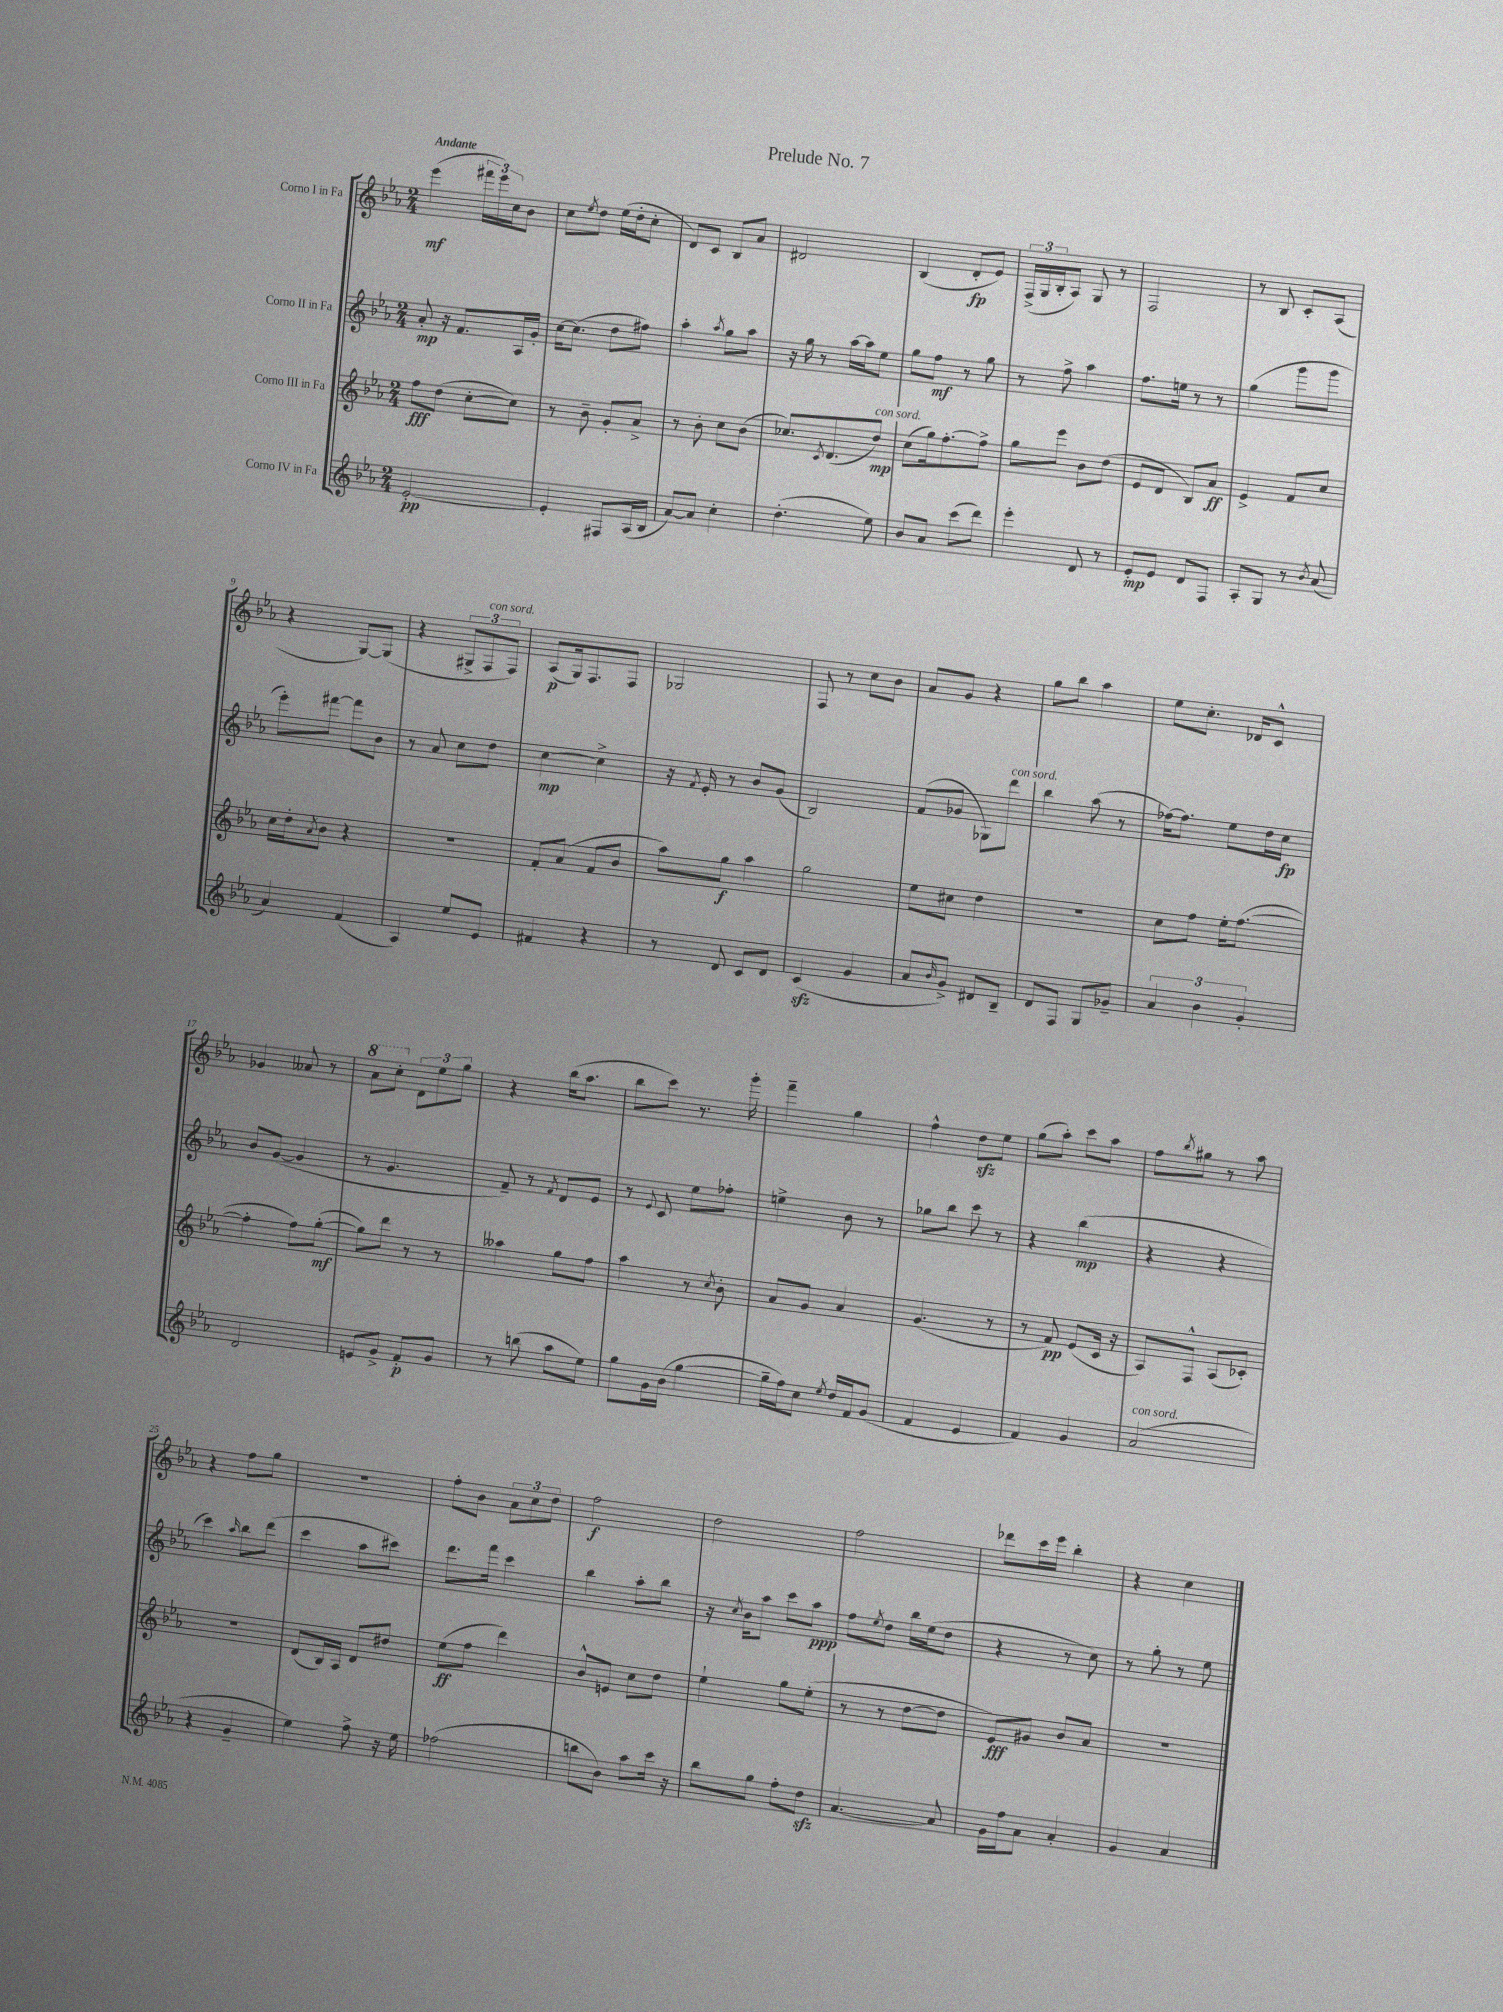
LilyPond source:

\header { title = "Prelude No. 7" }
<<
\new StaffGroup <<
\new Staff = "s0" \with { instrumentName = "Corno I in Fa" } {
    \clef treble \key ees \major \numericTimeSignature \time 2/4 \tempo "Andante"
    ees'''4\mf( \tuplet 3/2 { fis'''16 ees'''16) c''16 } bes'8 |
    c''8 \acciaccatura { ees''8 } d''8 ees''16( d''16-. c''8-. |
    d'8) c'8 bes8 aes'8 |
    dis'2 |
    bes4( d'8-.\fp ees'8) |
    \tuplet 3/2 { f16->( g16 bes16-. } aes8) g8 r8 |
    f2 |
    r8 bes8 c'8-. aes8( |
    r4 g8~) g8( |
    r4 \tuplet 3/2 { gis8-> f8^\markup { \italic "con sord." } f8) } |
    aes8\p( g16) f8. f8 |
    ges2 |
    f8 r8 c''8 bes'8 |
    aes'8 g'8 r4 |
    g''8 bes''8 aes''4 |
    ees''8 c''8.-. des'16 c'8-^ |
    ges'4 aeses'8 r8 |
    \ottava #1 aes''8 c'''8-. \ottava #0 \tuplet 3/2 { d'8 ees''8 g''8 } |
    r4 bes''16( aes''8. |
    bes''8 c'''8) r8. g'''16-. |
    f'''4-- g''4 |
    f''4-^ d''8\sfz ees''8 |
    g''8( aes''8-.) c'''8 aes''8 |
    f''8 \acciaccatura { bes''8 } gis''8 r8 aes''8 |
    r4 f''8 g''8 |
    R2 |
    f''8-. bes'8 \tuplet 3/2 { aes'8 c''8 d''8 } |
    f''2\f |
    d''2 |
    f''2 |
    des'''8 c'''16 ees'''16 bes''4-. |
    r4 c''4 \bar "|." |
}
\new Staff = "s1" \with { instrumentName = "Corno II in Fa" } {
    \clef treble \key ees \major \numericTimeSignature \time 2/4
    aes'8-.\mp r16 f'8. aes16 g'16-. |
    c''16~ c''8.( d''8 fis''8) |
    aes''4-. \acciaccatura { aes''8 } g''8 aes''8 |
    r16 g''16 r8 aes''16~ aes''16 ees''8 |
    g''8 f''8\mf r8 g''8 |
    r8 f''8-> aes''4 |
    f''8. e''16 r8 r8 |
    g''4( g'''8 g'''8 |
    ees'''8-.) fis'''8~ fis'''8 bes'8 |
    r8 aes'8 c''8 d''8 |
    c''4~\mp c''4-> |
    r16 \acciaccatura { f'8 } ees'16-. r8 bes'8 g'8( |
    bes2) |
    f'8( ges'8 ges8) d'''8^\markup { \italic "con sord." } |
    bes''4 aes''8( r8 |
    fes''16~) fes''8. ees''8 d''16 c''16\fp |
    bes'8 g'8~( g'4 |
    r8 g'4. |
    f'8--) r8 \acciaccatura { f'8 } d'8 ees'8 |
    r8 \appoggiatura { ees'8 } c'8 ees''8 fes''8-. |
    e''4-> bes'8 r8 |
    ges''8 bes''8 c'''8 r8 |
    r4 bes''4\mp( |
    r4 r4 |
    c'''4) \grace { aes''16 } bes''8 d'''8( |
    c'''4 aes''8 cis'''8) |
    d'''8. f'''16 c'''4 |
    bes''4 aes''8-. bes''8 |
    r16 \acciaccatura { c''8 } bes'16 aes''8 c'''8 aes''8\ppp |
    f''8 \acciaccatura { ees''8 } d''8 bes''16 ees''16( d''8 |
    r4 r8 c''8) |
    r8 g''8-. r8 ees''8 \bar "|." |
}
\new Staff = "s2" \with { instrumentName = "Corno III in Fa" } {
    \clef treble \key ees \major \numericTimeSignature \time 2/4
    f''8\fff d''8( c''8~-. c''8) |
    r8 bes'8-- g'8-. aes'8-> |
    r8 bes'8-. c''8 bes'8( |
    ces''8.) \acciaccatura { c'8 } d'8.( d''8\mp^\markup { \italic "con sord." }) |
    c''8( g''16) f''8.~-. f''8-> |
    g''8 ees'''8 bes'8 d''8( |
    ees'8 d'8 bes8) aes'8\ff |
    ees'4-> f'8 c''8 |
    c''16 d''16-. \acciaccatura { aes'8 } bes'8 r4 |
    R2 |
    f'8-. aes'8( f'8 bes'8 |
    aes''8) g''8\f aes''4 |
    g''2 |
    ees''8 cis''8 d''4 |
    r2 |
    c''8 f''8 ees''16-. f''8.~( |
    f''4-. f''8) g''8~-.\mf( |
    g''8) d'''8 r8 r8 |
    aeses''4 g''8 f''8 |
    aes''4 r8 \acciaccatura { c''8 } bes'8-. |
    aes'8 g'8 aes'4 |
    g'4.( r8 |
    r8 f'8\pp) ees'8( c'16 r16 |
    aes8) f8-^ aes8( ces'8-.) |
    r2 |
    d'8( bes16) aes16 d'8 dis''8 |
    ees''8\ff( f''8 d'''4) |
    bes'8-^ e'8 c''8 d''8 |
    ees''4-! g''8 ees''8-.( |
    r8 r8 d''8~ d''8 |
    ees'8\fff) gis'8 bes'8 aes'8 |
    r2 \bar "|." |
}
\new Staff = "s3" \with { instrumentName = "Corno IV in Fa" } {
    \clef treble \key ees \major \numericTimeSignature \time 2/4
    ees'2~-.\pp |
    ees'4-. fis8 aes16( bes16 |
    aes'8~) aes'8 c''4-. |
    d''4.-.( ees''8) |
    bes'8 aes'8 c'''8( d'''8) |
    ees'''4-. d'8 r8 |
    ees'8-.\mp ees'8 d'8 f8 |
    aes8-. g8 r8 \acciaccatura { bes'8 } aes'8( |
    aes'4) f'4( |
    aes4) ees''8 ees'8 |
    fis'4 r4 |
    r8 d'8 c'8 d'8 |
    c'4\sfz( g'4 |
    aes'8 \grace { bes'16 } g'8->) dis'8 bes8-- |
    d'8 f8 g8 ges'8-- |
    \tuplet 3/2 { aes'4 bes'4 g'4-. } |
    d'2 |
    e'8 g'8-> f'8-.\p g'8 |
    r8 b''8( aes''8 ees''8) |
    g''8 g'16 bes'16( g''4~ |
    g''16-- f''16) c''8 \acciaccatura { ees''8 } d''16 f'16 g'8( |
    f'4 ees'4 |
    f'4) g'4 |
    aes'2^\markup { \italic "con sord." }( |
    r4 g'4-- |
    ees''4) f''8-> r16 ees''16 |
    fes''2( |
    b''8 bes'8) aes''8 c'''16 r16 |
    bes''8 g''8 f''8-. d''8\sfz |
    aes'4.~ aes'8 |
    g'16 f''16 aes'8 aes'4-. |
    g'4 aes'4 \bar "|." |
}
>>
>>
